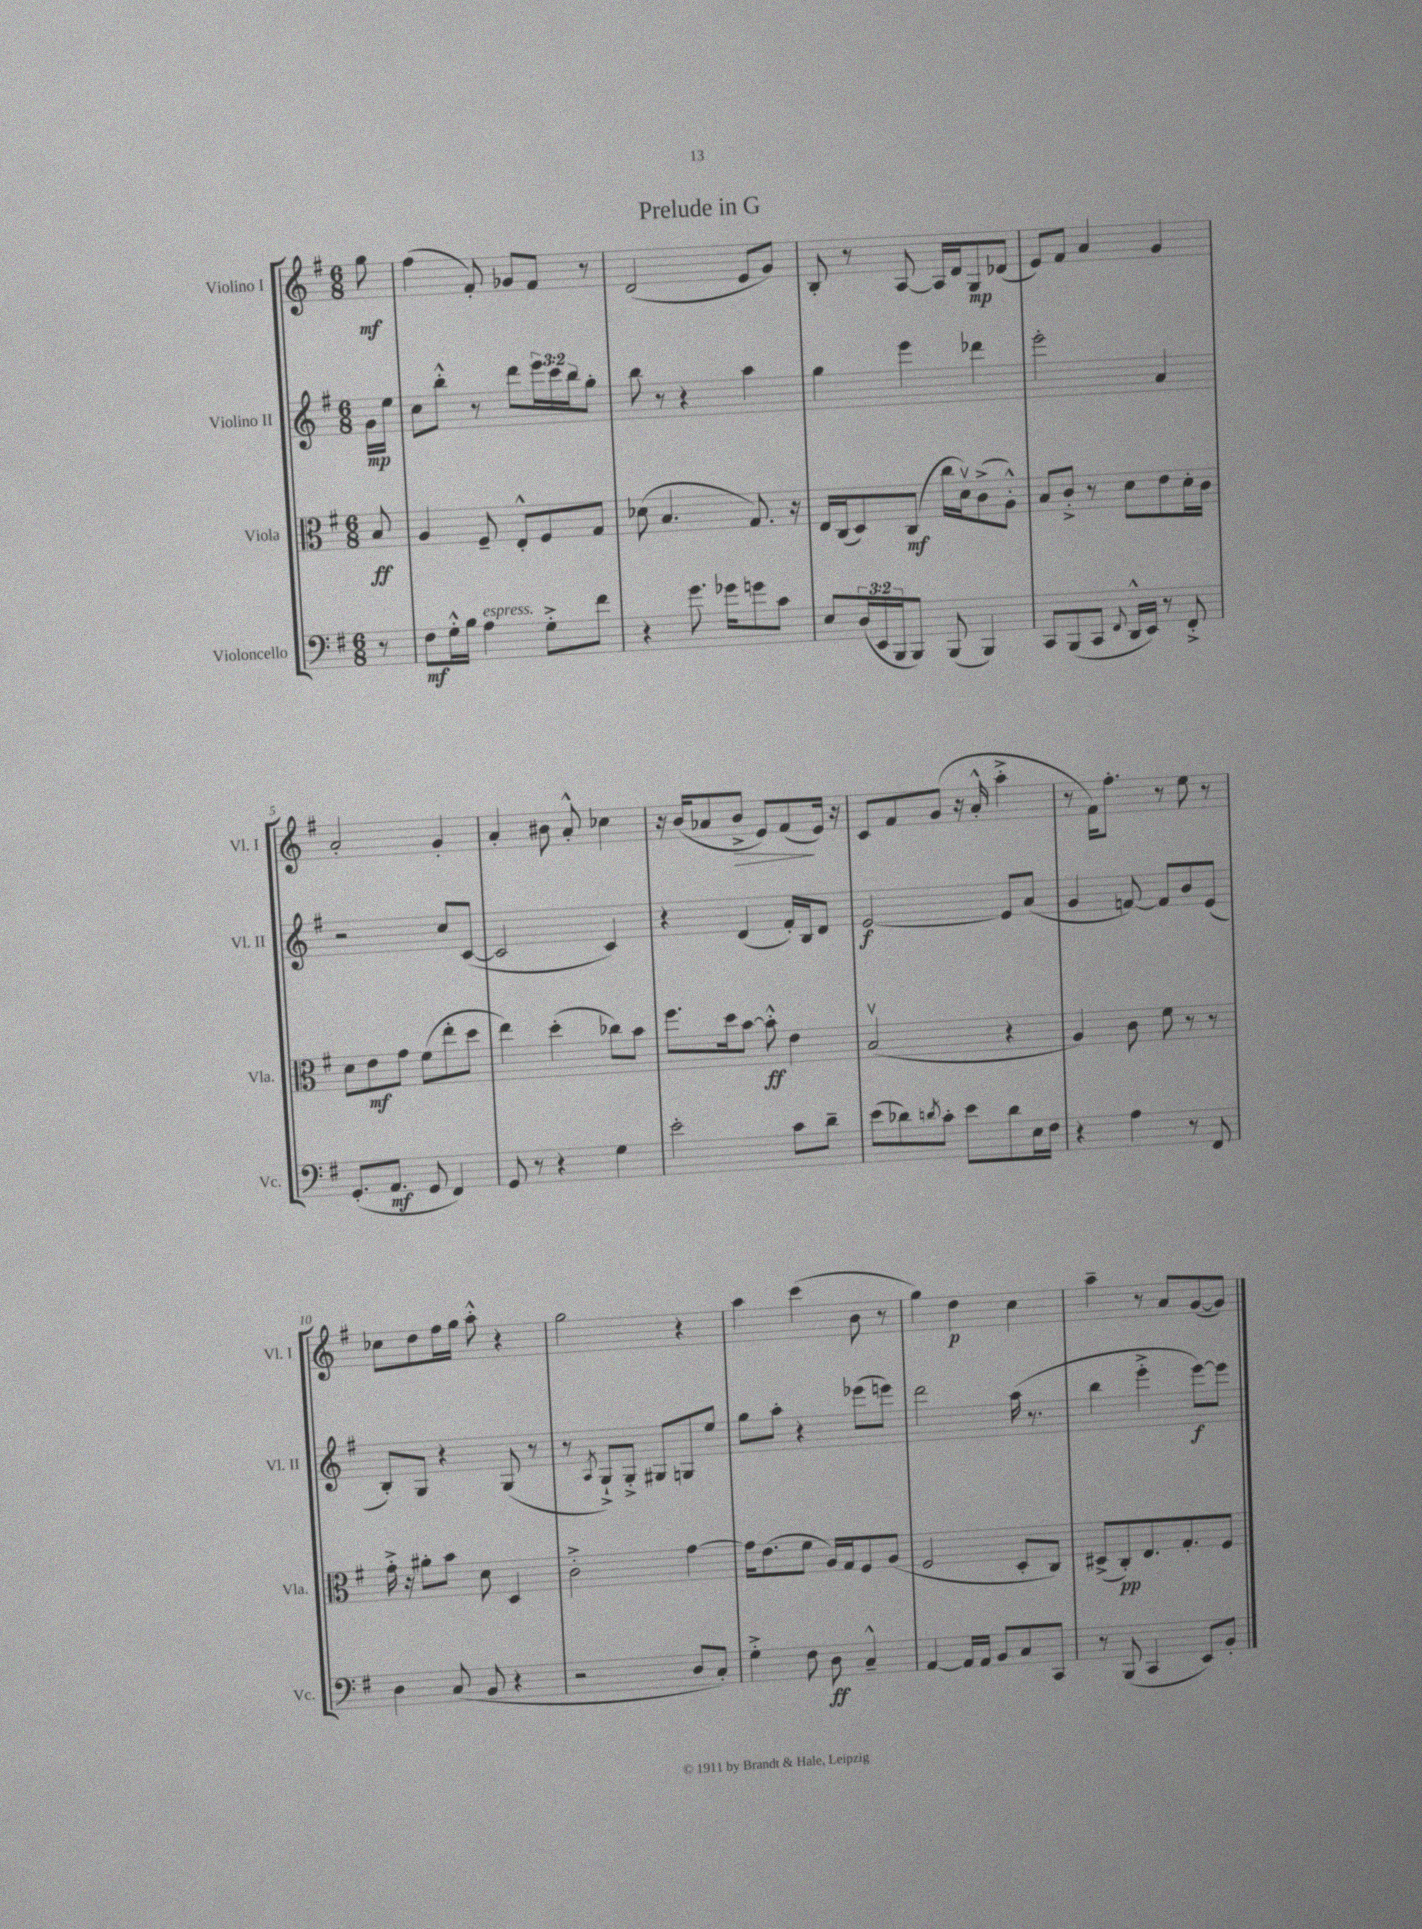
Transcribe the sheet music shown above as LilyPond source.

\header { title = "Prelude in G" }
<<
\new StaffGroup <<
\new Staff = "s0" \with { instrumentName = "Violino I" shortInstrumentName = "Vl. I" } {
    \clef treble \key g \major \numericTimeSignature \time 6/8 \partial 8
    g''8\mf |
    fis''4( fis'8-.) ges'8 fis'8 r8 |
    d'2( e'8 g'8) |
    b8-. r8 a8~ a16 d'16 g8\mp des'8( |
    e'8) fis'8 a'4 g'4 |
    a'2-. g'4-. |
    a'4-. bis'8 a'8-.-^ ces''4 |
    r16 b'16( aes'8 b'8->\> e'8) fis'8\!( e'16) r16 |
    c'8 fis'8 g'8( r16 a'16-.-^ a''4-.-> |
    r8 fis'16) fis''8.-. r8 e''8 r8 |
    ces''8 d''8 fis''16 g''16 a''8-.-^ r4 |
    g''2 r4 |
    a''4 c'''4( b'8 r8 |
    g''4) d''4\p c''4 |
    a''4-- r8 a'8 g'8~( g'8) \bar "|." |
}
\new Staff = "s1" \with { instrumentName = "Violino II" shortInstrumentName = "Vl. II" } {
    \clef treble \key g \major \numericTimeSignature \time 6/8 \override Staff.TupletNumber.text = #tuplet-number::calc-fraction-text \partial 8
    g'16\mp e''16 |
    c''8 b''8-.-^ r8 d'''8 \tuplet 3/2 { e'''16 c'''16 b''16 } g''8-. |
    b''8 r8 r4 a''4 |
    g''4 e'''4 des'''4 |
    e'''2-. a'4 |
    r2 c''8 c'8~( |
    c'2 c'4) |
    r4 d'4( fis'16-.) b16 d'8 |
    e'2~\f e'8 a'8( |
    g'4 f'8~) f'8 b'8 e'8( |
    b8-.) g8 r4 g8( r8 |
    r8 \acciaccatura { a8 } g8-!->) g8-.-> gis8 g8 e''8 |
    g''8 a''8-. r4 ees'''8( e'''8) |
    d'''2 a''16( r8. |
    b''4 e'''4-.-> e'''8~\f) e'''8 \bar "|." |
}
\new Staff = "s2" \with { instrumentName = "Viola" shortInstrumentName = "Vla." } {
    \clef alto \key g \major \numericTimeSignature \time 6/8 \partial 8
    b8\ff |
    a4 fis8-- e8-.-^ fis8 g8 |
    des'8( b4. g8.) r16 |
    e16 c16( d8) c8\mf( c''16 d'16\upbow) c'8->( a8-.-^) |
    b8 c'8-.-> r8 d'8 e'8 d'16-. c'16 |
    d'8 e'8\mf g'8 fis'8( e''8-. d''8 |
    e''4) d''4-.( ces''8) b'8 |
    fis''8. d''16 b'8~ b'8-.-^\ff e'4 |
    b2\upbow( r4 |
    a4) c'8 fis'8 r8 r8 |
    g'16-.-> r16 ais'8-. b'8 d'8 d4 |
    c'2-.-> g'4~ |
    g'16 e'8.( fis'8 a16) g16 fis8 a8( |
    fis2 d8-. c8) |
    dis8->( c8-.\pp) e8. g8.-. fis8 \bar "|." |
}
\new Staff = "s3" \with { instrumentName = "Violoncello" shortInstrumentName = "Vc." } {
    \clef bass \key g \major \numericTimeSignature \time 6/8 \override Staff.TupletNumber.text = #tuplet-number::calc-fraction-text \partial 8
    r8 |
    fis8\mf g16-.-^ b16 a4^\markup { \italic "espress." } g8-.-> fis'8 |
    r4 g'8. ges'16 g'8 c'8 |
    e8 \tuplet 3/2 { d16( e,16 b,,16 } b,,8) b,,8( b,,4) |
    c,8 b,,8( c,8 \appoggiatura { fis,8 } d,16-^ e,16) r8 fis,8-.-> |
    g,8.-.( a,8.\mf g,8 fis,4) |
    g,8 r8 r4 g4 |
    e'2-. c'8 d'8-- |
    e'8( des'8) \acciaccatura { d'8 } c'8-. e'8 d'8 e16 fis16 |
    r4 a4 r8 fis,8 |
    d4 c8( b,8 r4 |
    r2 d8 c8-.) |
    g4-.-> fis8 d8\ff c4---^ |
    a,4~ a,16 a,16 b,8 c8 c,8 |
    r8 b,,8( c,4 e,8) b,8-. \bar "|." |
}
>>
>>
